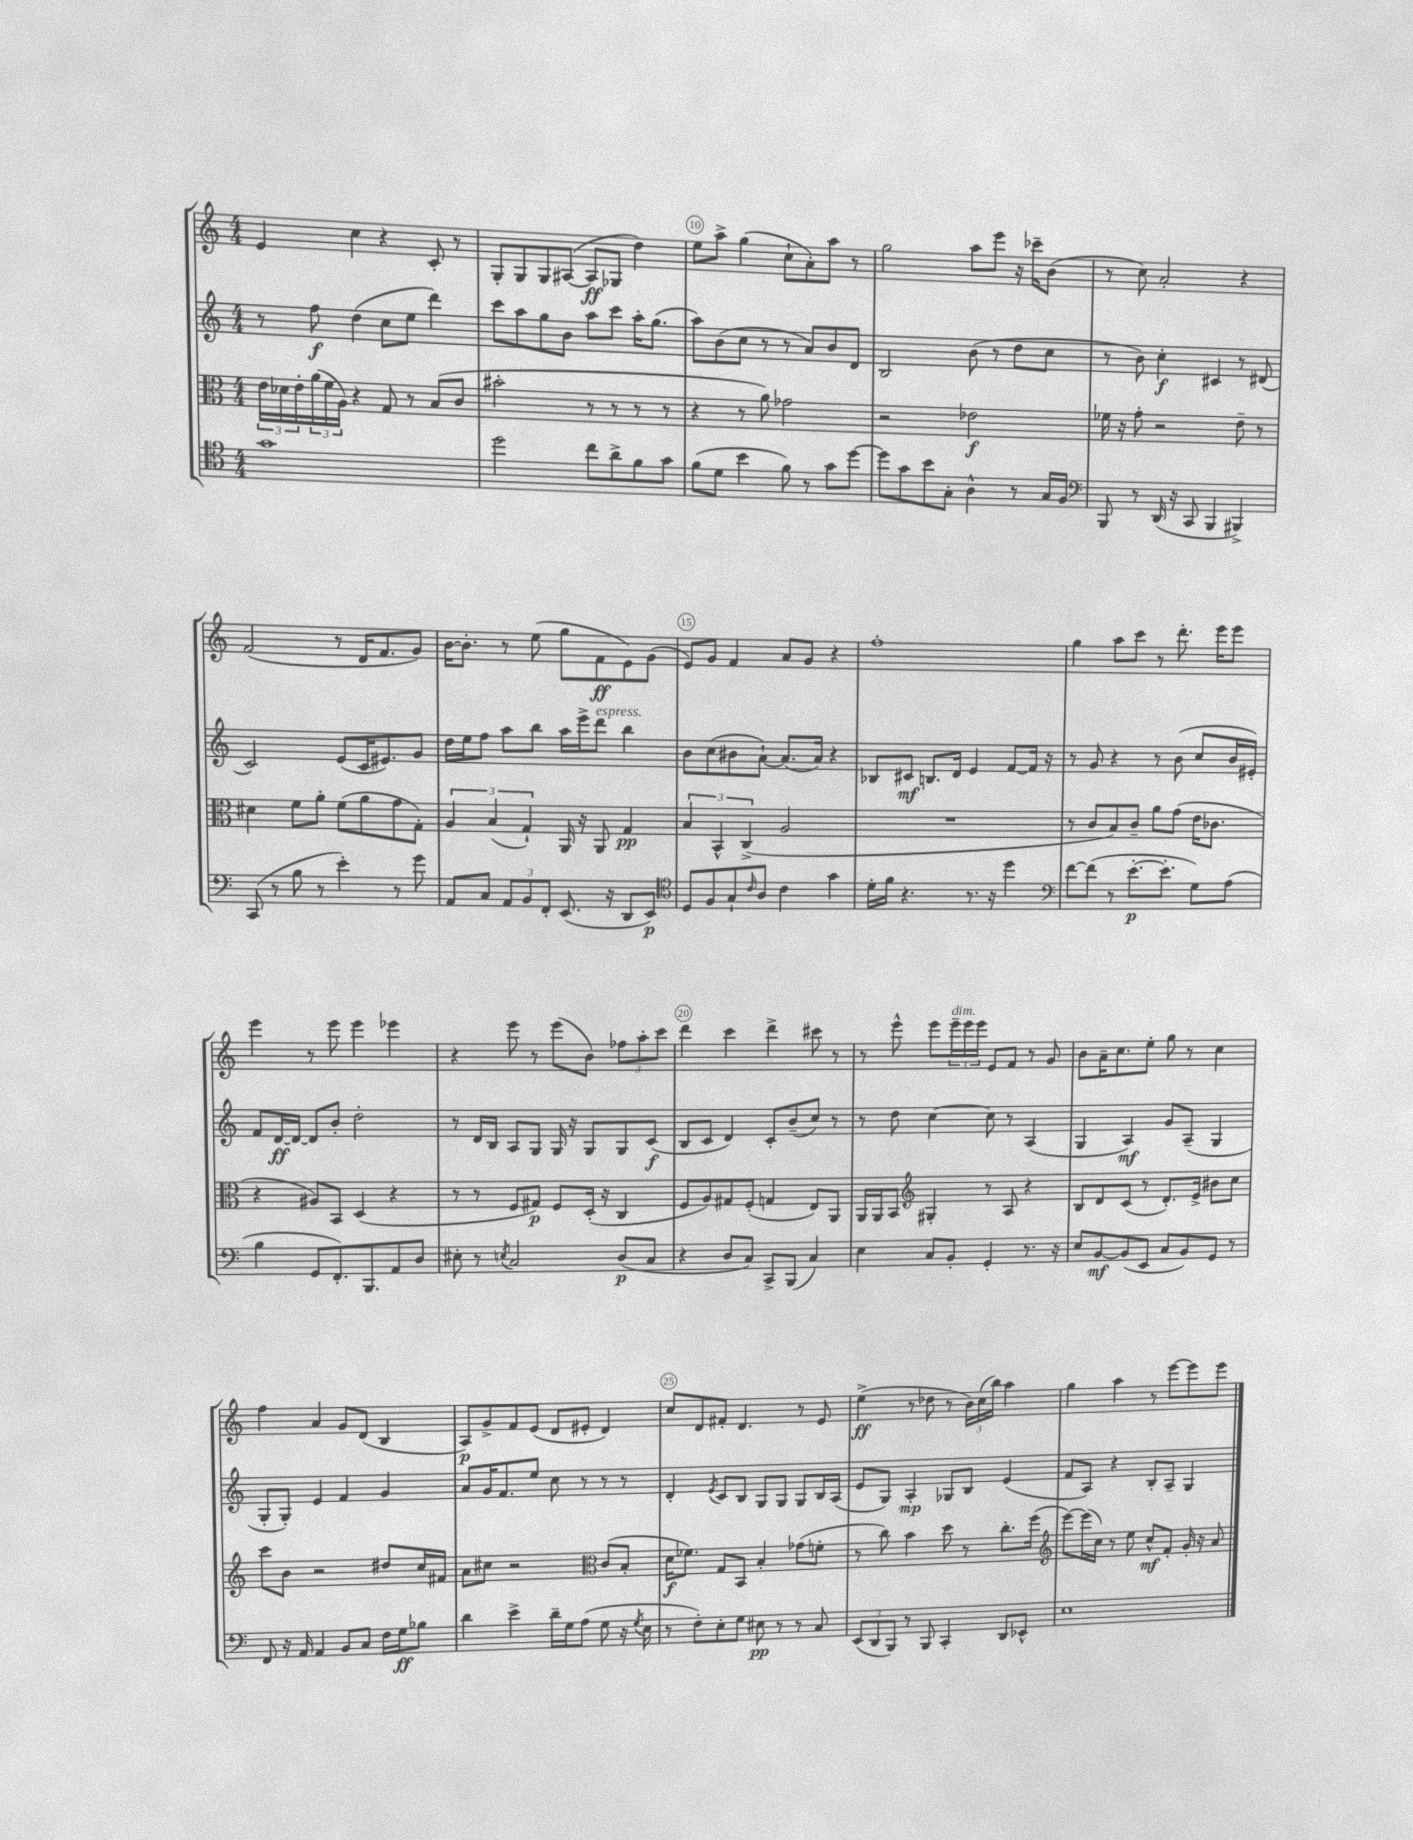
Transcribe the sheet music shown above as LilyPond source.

<<
\new StaffGroup <<
\new Staff = "s0" {
    \clef treble \key c \major \numericTimeSignature \time 4/4
    e'4 c''4 r4 c'8-. r8 |
    g8-. g8 g8 ais8~( ais8\ff ges8 d''4) |
    e''8 a''8-> g''4( c''8-! a'8-.) a''8 r8 |
    g''2 a''8 e'''8 r16 ces'''16-- b'8( |
    r8 c''8) a'2-. r4 |
    f'2( r8 d'16 f'8. g'8) |
    b'16~ b'8.-. r8 e''8( g''8 f'8\ff e'8) g'8( |
    e'8) g'8 f'4 a'8 g'8 r4 |
    f''1-. |
    g''4 a''8 c'''8 r8 d'''8.-. e'''16 e'''8 |
    e'''4 r8 e'''8 e'''4 ees'''4 |
    r4 e'''8 r8 e'''8( b'8) \tuplet 3/2 { fes''8 a''8-. c'''8 } |
    d'''4 c'''4 d'''4-> cis'''8 r8 |
    r8 e'''8-^ e'''8 \tuplet 3/2 { e'''16--^\markup { \italic "dim." } e'''16 e'''16 } e'8 f'8 r8 g'8 |
    b'8 a'16-- c''8. e''8-. g''8 r8 c''4 |
    f''4 a'4 g'8 d'8( b4 |
    a8\p) g'8-> f'8 e'8( d'8 eis'8-. d'4) |
    c''8 d'8 fis'8-. d'4. r8 e'8 |
    e''4->\ff( r8 des''8 r8 \tuplet 3/2 { b'16) c''16( b''16) } a''4 |
    g''4 a''4 r8 e'''8~ e'''8 e'''8 \bar "|." |
}
\new Staff = "s1" {
    \clef treble \key c \major \numericTimeSignature \time 4/4
    r8 f''8\f d''4( c''8 e''8 d'''4) |
    c'''8 a''8 g''8 b'8 a''8 c'''8 a''16-. g''8.( |
    a''8) b'8( c''8 r8 r8 a'8) b'8 d'8 |
    b2 b'8( r8 d''8 c''8 |
    r8 b'8) c''4-.\f cis'4 r8 dis'8( |
    c'2) e'8( c'16 eis'8.) g'8 |
    d''16 e''16 f''8 a''8 b''8 a''16 e'''16-> d'''8^\markup { \italic "espress." } b''4 |
    b'8 c''8( bis'8 a'8~-!) a'8.( a'16) r4 |
    bes8 cis'8\mf b8. d'16 e'4 f'8~ f'16 r16 |
    r8 g'8 r4 r8 b'8( c''8 b'16 eis'16-.) |
    f'8 d'16~\ff d'16~ d'8 b'8-. d''2-. |
    r8 d'16 b16 a8 g8 g16 r16 g8 g8 c'8\f( |
    b8 c'8 d'4) c'8-. b'8--( c''8) r8 |
    r8 d''8 c''4~ c''8 r8 a4( |
    g4 a4\mf) g'8 a8--( g4 |
    g8-. g8-.) e'4 f'4 g'4 |
    a'8 g'16 f'8. e''8 c''8 r8 r8 r8 |
    d'4-. \acciaccatura { e'8 } c'8 b8 g8 g8 g8 b16 a16( |
    e'8 g8) a4-.\mp ges8 b8 e'4( |
    f'8 a8) r4 b8-. a8-- g4 \bar "|." |
}
\new Staff = "s2" {
    \clef alto \key c \major \numericTimeSignature \time 4/4
    \tuplet 3/2 { e'16 des'16 e'16-. } \tuplet 3/2 { a'16( f'16 a16) } r4 g8 r8 b8( c'8 |
    bis'2-. r8 r8 r8 r8 |
    r4 r8 a'8) ges'2 |
    r2 ees'2\f |
    fes'16 r16 g'8-. r2 e'8-- r8 |
    dis'4 f'8 a'8-. f'8( a'8 g'8 g8-.) |
    \tuplet 3/2 { a4 b4( g4-!) } a,16 r16 a,8 g4\pp |
    \tuplet 3/2 { b4 b,4-^ c4->( } a2 |
    R1 |
    r8 c'8 b8) c'8-- a'8 g'8( e'16 ces'8. |
    r4 ais8) b,8 d4( r4 |
    r8 r8 f8 gis8\p) f8 d16-.( r16 c4 |
    f8 a8) gis8 f8-.( g4 e8) a,8 |
    a,16 a,16 b,8 \clef treble gis4-. r8 a8 r4 |
    b8 d'8 c'8( r8 d'8.-.) e'16-> bis'8 c''8 |
    c'''8 b'8 r2 dis''8 c''16 fis'16 |
    a'8 cis''8 r2 \clef alto c'8( b8-. |
    d'16\f fes'8.) g8 b,8 b4-. ges'8( f'8-. |
    r8 c''8) b'4 d''8 r8 c''8.-. f''16( |
    \clef treble e'''8~) e'''16( c''16) r8 e''8 c''8-^\mf f'8-. g'16-. r16 a'8 \bar "|." |
}
\new Staff = "s3" {
    \clef tenor \key c \major \numericTimeSignature \time 4/4
    g'1 |
    d''2 c''8 a'8-> f'8 g'8 |
    f'8( d'8 b'4 f'8) r8 g'8 d''8~ |
    d''8 g'8 b'8 g8-. a4-^ r8 g16 f16 |
    \clef bass b,,8 r8 d,16( r16 c,8 b,,4 bis,,4->) |
    c,8( r8 b8 r8 e'4-.) r8 g'8 |
    a,8 c8 \tuplet 3/2 { a,8 b,8 f,8-. } e,8.( r16 d,8 e,8\p) |
    \clef tenor d8 f8 g8-! \grace { c'16 } a8 c'4 g'4 |
    d'16-. f'16 r4. r8. r16 d''4 |
    \clef bass f'8~ f'8( r8 e'8.~-.\p e'8.-. g8) a8( |
    b4 g,8 f,8.-.) b,,8. a,8 d8 |
    eis8-. r8 \acciaccatura { e8 } c2 d8\p( c8 |
    r4 d8 c8) c,8-> b,,8( c4) |
    e4 c8 b,8-. g,4-. r8. r16 |
    e8 b,8~\mf b,8( e,8 c8 b,8) g,8 r8 |
    f,8 r16 a,16 a,4 b,8 c8 f16 g16\ff bes8 |
    d'4 e'4-> d'16-- g16 a8( g8 r16 \acciaccatura { g8 } e16 |
    r8 f8-.) e8-. g8 eis8\pp r8 r8 c8 |
    \tuplet 3/2 { e,8( d,8 b,,8) } r8 b,,8 c,4-. d,8 ees,8-^ |
    e1 \bar "|." |
}
>>
>>
\layout { \context { \Score currentBarNumber = #8 \override BarNumber.break-visibility = ##(#f #t #t) barNumberVisibility = #(every-nth-bar-number-visible 5) \override BarNumber.stencil = #(make-stencil-circler 0.1 0.3 ly:text-interface::print) } }
